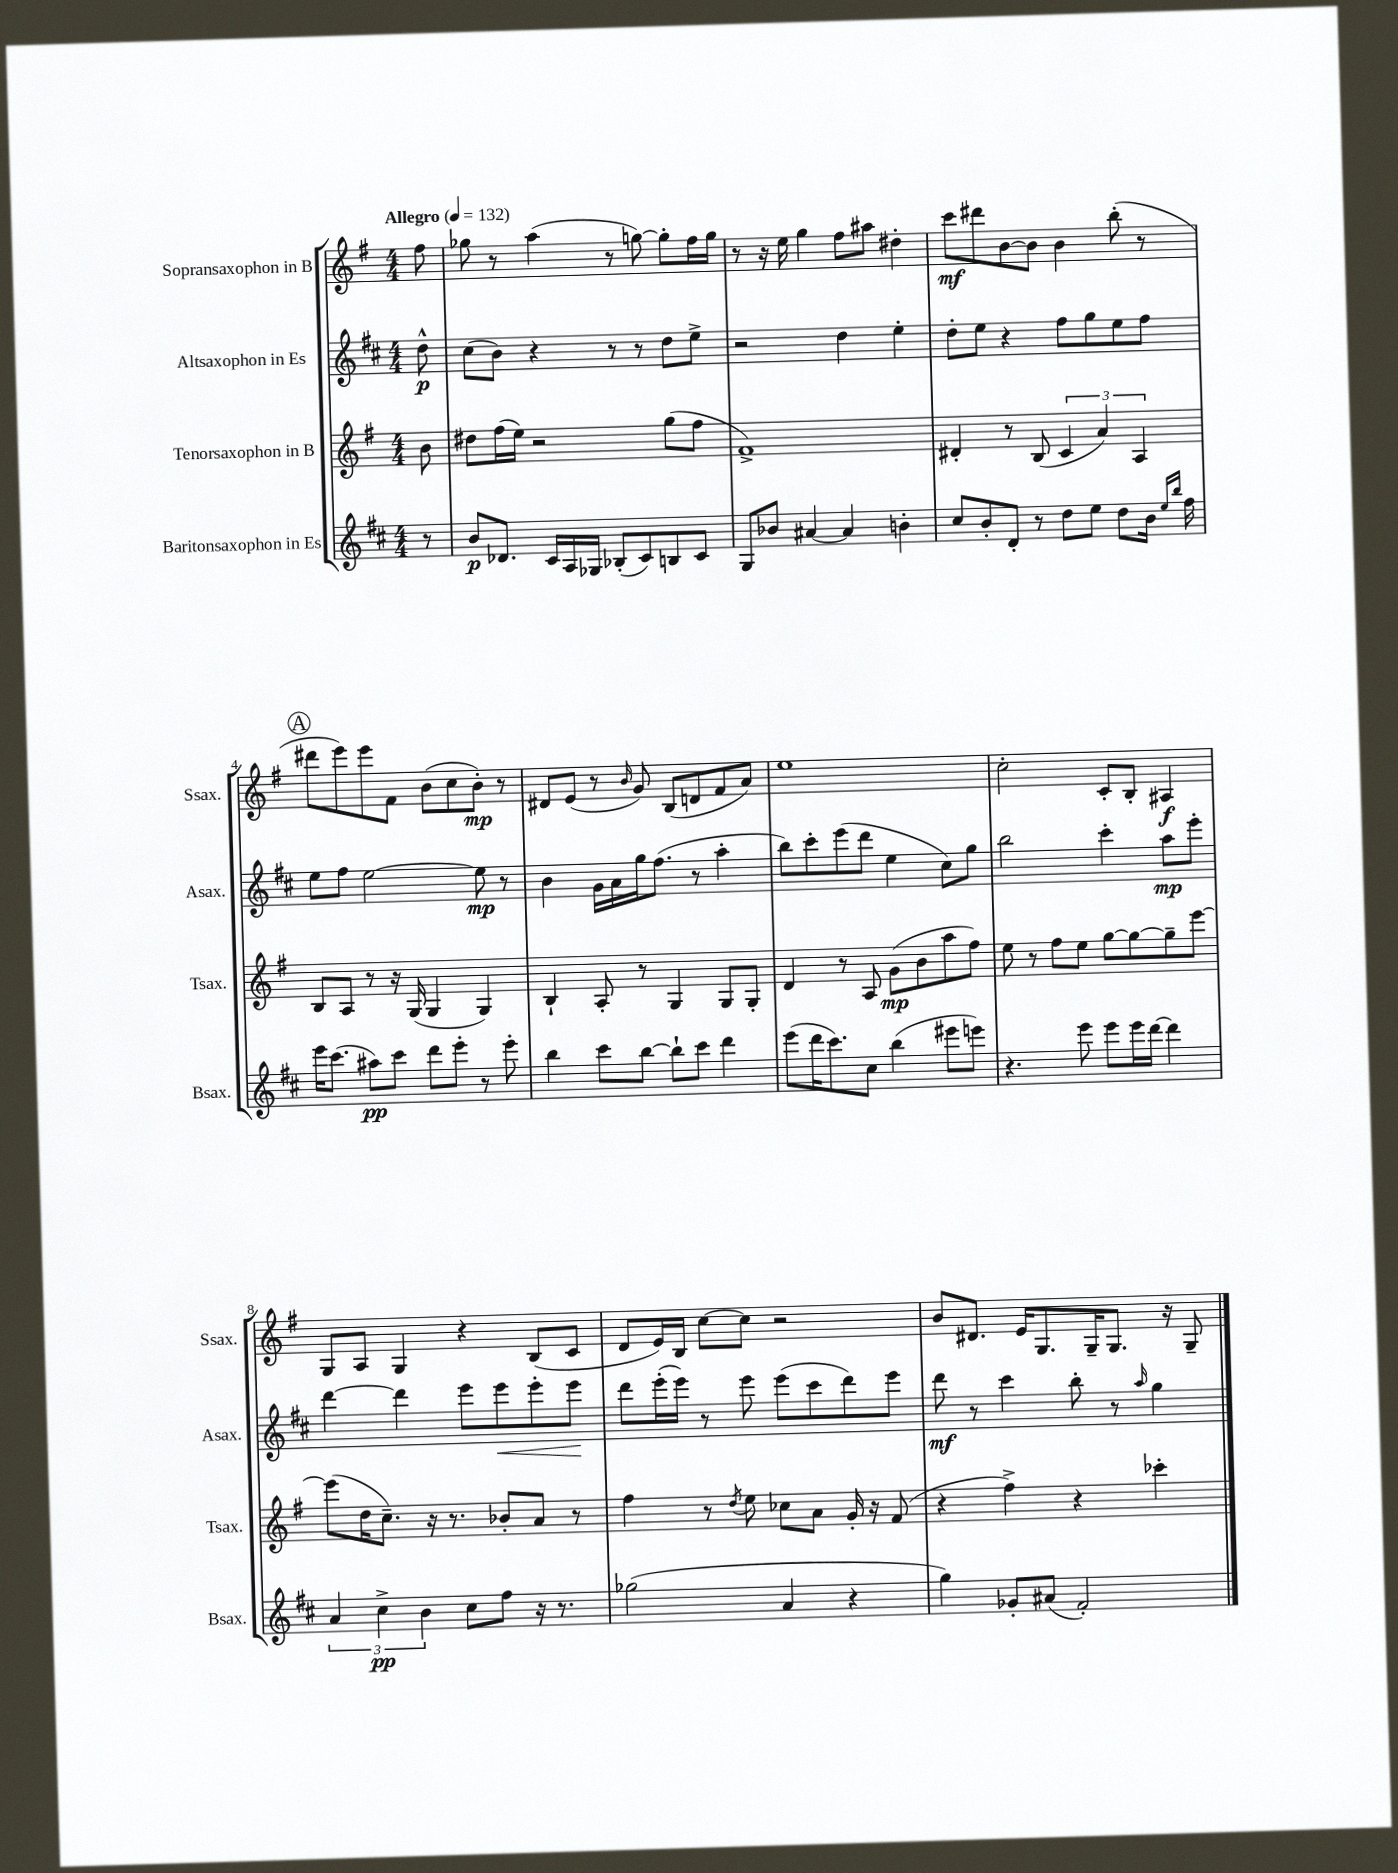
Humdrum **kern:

**kern	**dynam	**kern	**dynam	**kern	**dynam	**kern	**dynam
*part4	*part4	*part3	*part3	*part2	*part2	*part1	*part1
*staff4	*staff4	*staff3	*staff3	*staff2	*staff2	*staff1	*staff1
*I"Baritonsaxophon in Es	*	*I"Tenorsaxophon in B	*	*I"Altsaxophon in Es	*	*I"Sopransaxophon in B	*
*I'Bsax.	*	*I'Tsax.	*	*I'Asax.	*	*I'Ssax.	*
*clefG2	*	*clefG2	*	*clefG2	*	*clefG2	*
*k[f#c#]	*	*k[f#]	*	*k[f#c#]	*	*k[f#]	*
*M4/4	*	*M4/4	*	*M4/4	*	*M4/4	*
*MM132	*	*MM132	*	*MM132	*	*MM132	*
=	=	=	=	=	=	=	=
!	!	!	!	!	!	!LO:TX:a:B:t=Allegro	!
8r	.	8b\	.	8dd^^\	p	8ff#\	.
=1	=1	=1	=1	=1	=1	=1	=1
8b/L	p	8dd#X\L	.	(8cc#\L	.	8gg-X\	.
8.d-X/J	.	(16ff#\L	.	8b\J)	.	8r	.
.	.	16ee\JJ)	.	.	.	.	.
.	.	2r	.	4r	.	(4aa\	.
16c#/LL	.	.	.	.	.	.	.
16A/	.	.	.	.	.	.	.
16G-X/JJ	.	.	.	.	.	.	.
(8B-X'/L	.	.	.	8r	.	8r	.
8c#/)	.	.	.	8r	.	[8ggn\)	.
8Bn/	.	(8gg\L	.	8dd\L	.	8gg'\L]	.
8c#/J	.	8ff#\J	.	8ee^\J	.	16ff#\L	.
.	.	.	.	.	.	16gg\JJ	.
=2	=2	=2	=2	=2	=2	=2	=2
8G/L	.	1f#^)	.	2r	.	8r	.
8b-X/J	.	.	.	.	.	16r	.
.	.	.	.	.	.	16ee\	.
[4a#X/	.	.	.	.	.	4gg\	.
4a#/]	.	.	.	4dd\	.	8ff#\L	.
.	.	.	.	.	.	8aa#X\J	.
4bn'\	.	.	.	4ee'\	.	4dd#X'\	.
=3	=3	=3	=3	=3	=3	=3	=3
8cc#/L	.	4d#X'/	.	8dd'\L	.	8ccc\L	mf
8b'/	.	.	.	8ee\J	.	8ddd#X\	.
8d'/J	.	8r	.	4r	.	[8b\	.
8r	.	(8B/	.	.	.	8b\J]	.
8dd\L	.	6c/	.	8ff#\L	.	4b\	.
8ee\J	.	.	.	8gg\	.	.	.
.	.	6a/)	.	.	.	.	.
8dd\L	.	.	.	8ee\	.	(8bb'\	.
.	.	6A/	.	.	.	.	.
16b\Jk	.	.	.	8ff#\J	.	8r	.
16qqee/LL	.	.	.	.	.	.	.
16qqbb/JJ	.	.	.	.	.	.	.
16ff#\	.	.	.	.	.	.	.
!!LO:LB:g=z
!!LO:REH:place=s1:t=A
=4	=4	=4	=4	=4	=4	=4	=4
16eee\KL	.	8B/L	.	8ee\L	.	8ddd#X\L	.
(8.ccc#\J	.	.	.	.	.	.	.
.	.	8A/J	.	8ff#\J	.	8eee\)	.
8aa#X\L)	pp	8r	.	[2ee\	.	8eee\	.
8ccc#\J	.	16r	.	.	.	8f#\J	.
.	.	(16G/	.	.	.	.	.
8ddd\L	.	4G/	.	.	.	(8b\L	.
8eee'\J	.	.	.	.	.	8cc\	.
8r	.	4G/)	.	8ee\]	mp	8b'\J)	mp
8eee'\	.	.	.	8r	.	8r	.
=5	=5	=5	=5	=5	=5	=5	=5
4bb\	.	4B`/	.	4b\	.	8d#X/L	.
.	.	.	.	.	.	(8e/J	.
8ccc#\L	.	8A'/	.	16g\LL	.	8r	.
.	.	.	.	16a\	.	.	.
.	.	.	.	.	.	16qqb/	.
[8bb\J	.	8r	.	16gg\J	.	8g/)	.
.	.	.	.	(8.ff#\J	.	.	.
8bb`\L]	.	4G/	.	.	.	(8B/L	.
8ccc#\J	.	.	.	8r	.	8dn/	.
4ddd\	.	8G/L	.	4aa'\	.	8f#/	.
.	.	8G'/J	.	.	.	8a/J)	.
=6	=6	=6	=6	=6	=6	=6	=6
(8eee\L	.	4d/	.	8bb\L)	.	1ee	.
16ddd\K	.	.	.	8ccc#'\	.	.	.
8.ccc#\)	.	.	.	.	.	.	.
.	.	8r	.	(8eee\	.	.	.
8cc#\J	.	8A/	.	8ddd\J	.	.	.
(4bb\	.	(8g\L	mp	4ee\	.	.	.
.	.	8b\	.	.	.	.	.
8eee#X\L	.	8aa\	.	8cc#\L)	.	.	.
8eeen\J)	.	8ff#\J)	.	8gg\J	.	.	.
=7	=7	=7	=7	=7	=7	=7	=7
4.r	.	8ee\	.	2bb\	.	2cc'\	.
.	.	8r	.	.	.	.	.
.	.	8ff#\L	.	.	.	.	.
8eee\	.	8ee\J	.	.	.	.	.
8eee\L	.	[8gg\L	.	4ccc#'\	.	8c'/L	.
16eee\L	.	8gg\_	.	.	.	8B'/J	.
[16ddd\JJ	.	.	.	.	.	.	.
4ddd\]	.	8gg~\]	.	8aa\L	mp	4A#X/	f
.	.	[8eee\J	.	8eee'\J	.	.	.
!!LO:LB:g=z
=8	=8	=8	=8	=8	=8	=8	=8
6a/	.	(8eee\L]	.	[4ddd\	.	8G/L	.
.	.	16dd\K	.	.	.	8A/J	.
6cc#^\	pp	.	.	.	.	.	.
.	.	8.cc~\J)	.	.	.	.	.
.	.	.	.	4ddd\]	.	4G/	.
6b\	.	.	.	.	.	.	.
.	.	16r	.	.	.	.	.
.	.	8.r	.	.	.	.	.
8cc#\L	.	.	.	8eee\L	.	4r	.
!	!	!	!	!	!LO:HP:b	!	!
8ff#\J	.	8b-X'/L	.	8eee\	<	.	.
16r	.	8a/J	.	8eee'\	.	(8B/L	.
8.r	.	.	.	.	.	.	.
.	.	8r	.	8eee\J	.	8c/J	.
.	.	.	.	.	[	.	.
=9	=9	=9	=9	=9	=9	=9	=9
(2gg-X\	.	4ff#\	.	8ddd\L	.	8d/L	.
.	.	.	.	(16eee'\L	.	16e/L)	.
.	.	.	.	16eee\JJ)	.	16B/JJ	.
.	.	8r	.	8r	.	[8cc\L	.
.	.	8qdd/	.	.	.	.	.
.	.	8ee\	.	8eee\	.	8cc\J]	.
4a/	.	8cc-X\L	.	(8eee\L	.	2r	.
.	.	8a\J	.	8ccc#\	.	.	.
4r	.	16g'/	.	8ddd\)	.	.	.
.	.	16r	.	.	.	.	.
.	.	(8f#/	.	8eee\J	.	.	.
=10	=10	=10	=10	=10	=10	=10	=10
4gg\)	.	4r	.	8ddd\	mf	8b/L	.
.	.	.	.	8r	.	8.d#X/J	.
8g-X'/L	.	4ff#^\)	.	4ccc#\	.	.	.
.	.	.	.	.	.	16e/KL	.
(8a#X/J	.	.	.	.	.	8.G/	.
2f#'/)	.	4r	.	8bb'\	.	.	.
.	.	.	.	.	.	16G~/K	.
.	.	.	.	8r	.	8.G/J	.
.	.	.	.	16qqaa/	.	.	.
.	.	4ccc-X'\	.	4gg\	.	.	.
.	.	.	.	.	.	16r	.
.	.	.	.	.	.	8G~/	.
==	==	==	==	==	==	==	==
*-	*-	*-	*-	*-	*-	*-	*-
